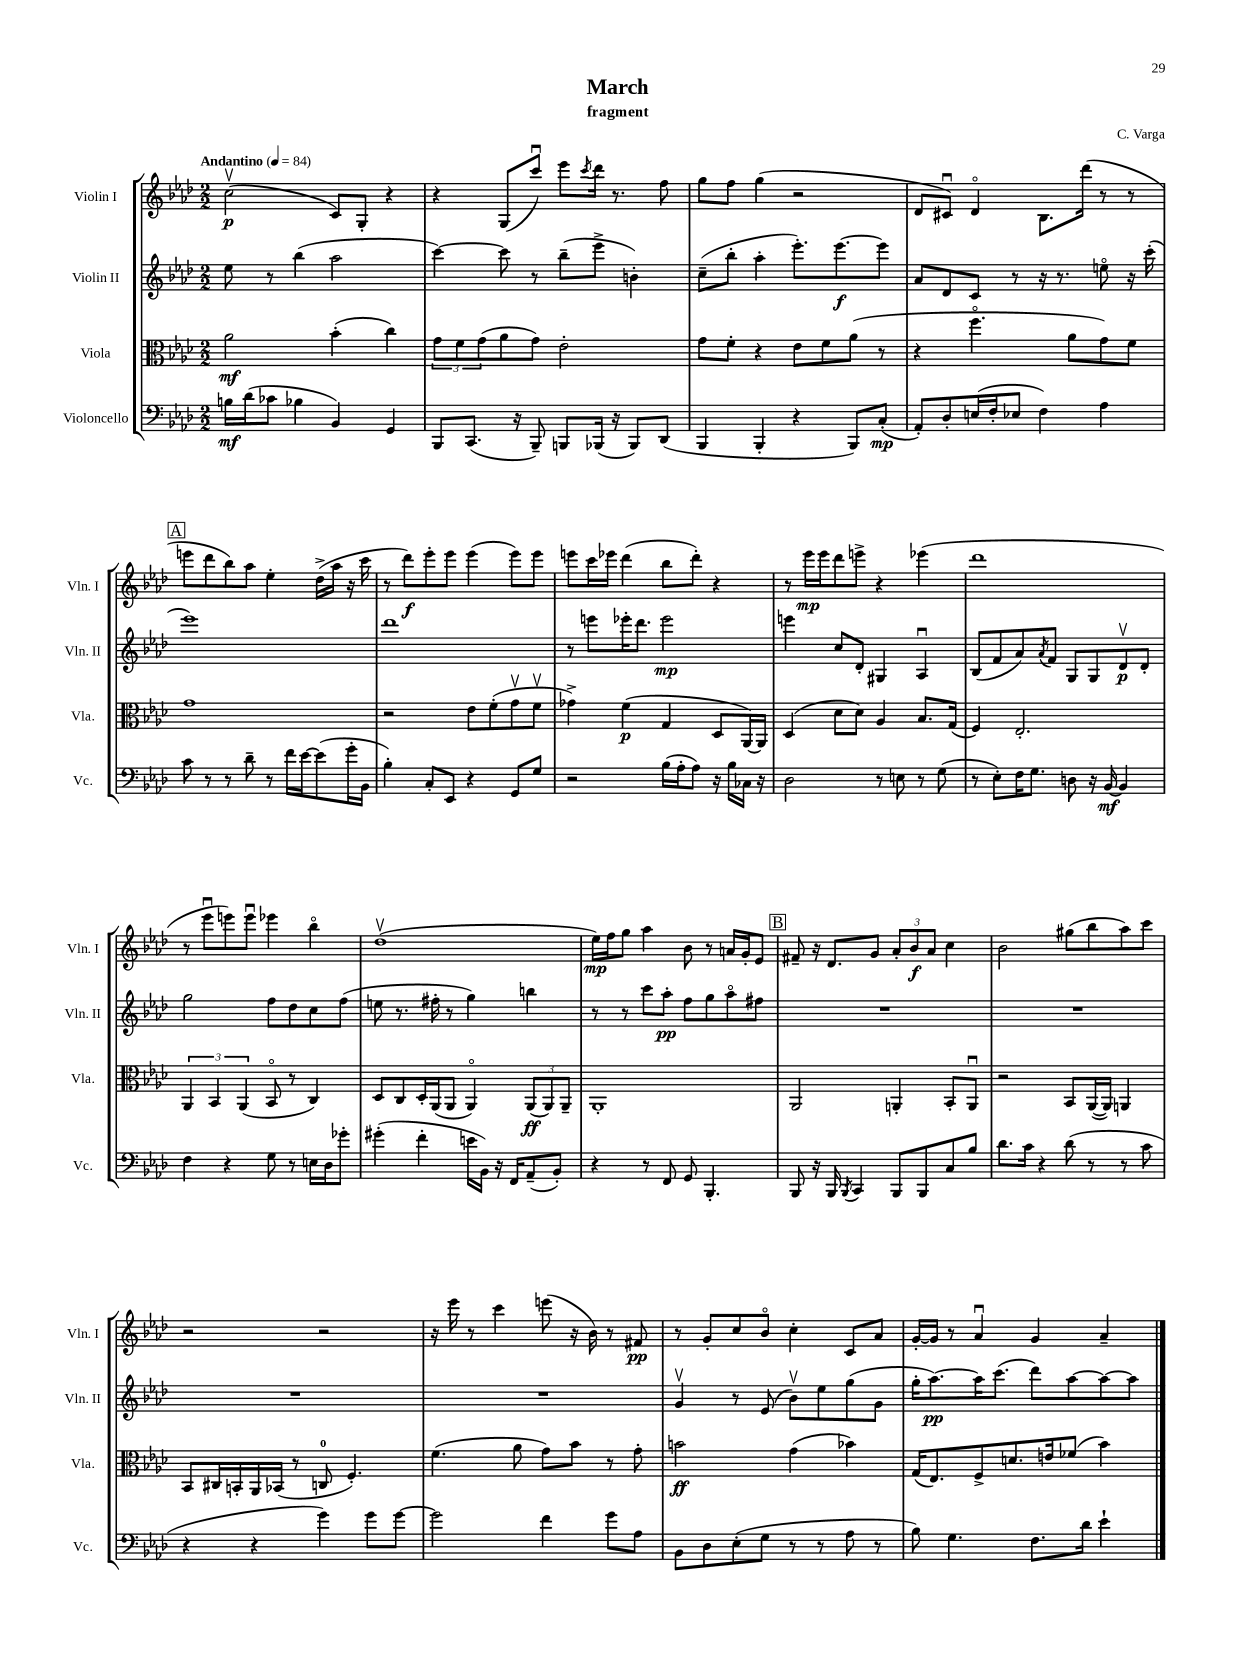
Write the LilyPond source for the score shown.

\header { title = "March" composer = "C. Varga" subtitle = "fragment" }
<<
\new StaffGroup <<
\new Staff = "s0" \with { instrumentName = "Violin I" shortInstrumentName = "Vln. I" } {
    \clef treble \key aes \major \numericTimeSignature \time 2/2 \tempo "Andantino" 4 = 84
    c''2\upbow\p( c'8) g8-. r4 |
    r4 g8( c'''8\downbow) ees'''8 \acciaccatura { c'''8 } des'''16 r8. f''8 |
    g''8 f''8 g''4( r2 |
    des'8 cis'8\downbow) des'4\flageolet bes8. des'''16( r8 r8 |
    \mark \markup { \box "A" } e'''8 des'''8 bes''8) aes''8 ees''4-. des''16->( aes''16 r16 c'''16 |
    r8 des'''8\f) ees'''8-. ees'''8 ees'''4( ees'''8) ees'''8 |
    e'''8 c'''16 ees'''16 des'''4( bes''8 des'''8-.) r4 |
    r8 ees'''16\mp ees'''16 des'''8 e'''8-> r4 ees'''4( |
    des'''1 |
    r8 ees'''8\downbow e'''8) e'''8\downbow ees'''4 bes''4\flageolet |
    des''1\upbow( |
    ees''16\mp) f''16 g''8 aes''4 bes'8 r8 a'16 g'16-. ees'8 |
    \mark \markup { \box "B" } fis'8-- r16 des'8. g'8 \tuplet 3/2 { aes'8-. bes'8\f aes'8 } c''4 |
    bes'2 gis''8( bes''8 aes''8) c'''8 |
    r2 r2 |
    r16 ees'''16 r8 c'''4 e'''8( r16 bes'16) r8 fis'8\pp |
    r8 g'8-. c''8 bes'8\flageolet c''4-. c'8 aes'8 |
    g'16~-. g'16 r8 aes'4\downbow g'4 aes'4-- \bar "|." |
}
\new Staff = "s1" \with { instrumentName = "Violin II" shortInstrumentName = "Vln. II" } {
    \clef treble \key aes \major \numericTimeSignature \time 2/2
    ees''8 r8 bes''4( aes''2 |
    c'''4~) c'''8 r8 bes''8--( ees'''8-> b'4-.) |
    c''8--( bes''8-. aes''4-. ees'''8.-.) ees'''8.~\f ees'''8 |
    aes'8 des'8 c'8 r8 r16 r8. e''8\flageolet r16 c'''16-.( |
    \mark \markup { \box "A" } ees'''1) |
    des'''1 |
    r8 e'''8 ees'''16-. des'''8. ees'''2\mp |
    e'''4 c''8 des'8-. gis4 aes4\downbow |
    bes8( f'8 aes'8) \acciaccatura { aes'8 } f'8 g8 g8 des'8\upbow\p des'8-. |
    g''2 f''8 des''8 c''8 f''8( |
    e''8 r8. fis''16-. r8 g''4) b''4 |
    r8 r8 c'''8 aes''8-.\pp f''8 g''8 aes''8\flageolet fis''8 |
    \mark \markup { \box "B" } R1 |
    R1 |
    R1 |
    R1 |
    g'4\upbow r8 ees'8( bes'8\upbow) ees''8 g''8( g'8 |
    g''16-. aes''8.~\pp) aes''16 c'''8.( des'''8) aes''8~ aes''8~ aes''8 \bar "|." |
}
\new Staff = "s2" \with { instrumentName = "Viola" shortInstrumentName = "Vla." } {
    \clef alto \key aes \major \numericTimeSignature \time 2/2
    aes'2\mf bes'4-.( c''4) |
    \tuplet 3/2 { g'8 f'8 g'8( } aes'8 g'8) ees'2-. |
    g'8 f'8-. r4 ees'8 f'8 aes'8( r8 |
    r4 f''4.\flageolet aes'8 g'8) f'8 |
    \mark \markup { \box "A" } g'1 |
    r2 ees'8 f'8-.( g'8\upbow f'8\upbow |
    ges'4->) f'4\p( g4 des8 aes,16~) aes,16 |
    des4( des'8 des'8) aes4 bes8. g16( |
    f4) ees2.-. |
    \tuplet 3/2 { aes,4 bes,4 aes,4( } bes,8\flageolet r8 c4) |
    des8 c8 des16-. aes,16( aes,8 aes,4\flageolet) \tuplet 3/2 { aes,8\ff( aes,8) aes,8-- } |
    aes,1-. |
    \mark \markup { \box "B" } aes,2 a,4-. bes,8-. a,8\downbow |
    r2 bes,8 aes,16~( aes,16) a,4 |
    bes,8 cis16 b,16-. aes,16 bes,16( r8 c8-0 f4.-.) |
    f'4.( aes'8 g'8) bes'8 r8 g'8-. |
    b'2\ff g'4( bes'4) |
    g16( ees8.) f8-> d'8. e'16 fes'8( bes'4) \bar "|." |
}
\new Staff = "s3" \with { instrumentName = "Violoncello" shortInstrumentName = "Vc." } {
    \clef bass \key aes \major \numericTimeSignature \time 2/2
    b16\mf des'16( ces'8 bes4 bes,4) g,4 |
    bes,,8 c,8.( r16 bes,,8--) b,,8 bes,,16( r16 bes,,8) des,8( |
    bes,,4 bes,,4-. r4 bes,,8) c8-.\mp( |
    aes,8-.) des8-. e16( f16-. ees8 f4) aes4 |
    \mark \markup { \box "A" } c'8 r8 r8 des'8-- r8 f'16 ees'16~ ees'8( g'16-. bes,16 |
    bes4-.) c8-. ees,8 r4 g,8 g8 |
    r2 bes16( aes16-. aes8) r16 bes16 ces16 r16 |
    des2 r8 e8 r8 g8( |
    r8 ees8-.) f16 g8. d8 r16 bes,16~\mf bes,4 |
    f4 r4 g8 r8 e16 des16 ges'8-. |
    gis'4-.( f'4-. e'16 bes,16) r16 f,16 aes,8--( bes,8-.) |
    r4 r8 f,8 g,8 bes,,4.-. |
    \mark \markup { \box "B" } bes,,8 r16 bes,,16 \acciaccatura { bes,,8 } c,4 bes,,8 bes,,8 c8 bes8 |
    des'8. c'16 r4 des'8( r8 r8 c'8 |
    r4 r4 g'4) g'8 g'8~ |
    g'2 f'4 g'8 aes8 |
    bes,8 des8 ees8-.( g8 r8 r8 aes8 r8 |
    bes8) g4. f8. des'16 ees'4-! \bar "|." |
}
>>
>>
\layout { \context { \Score \remove "Bar_number_engraver" } }
